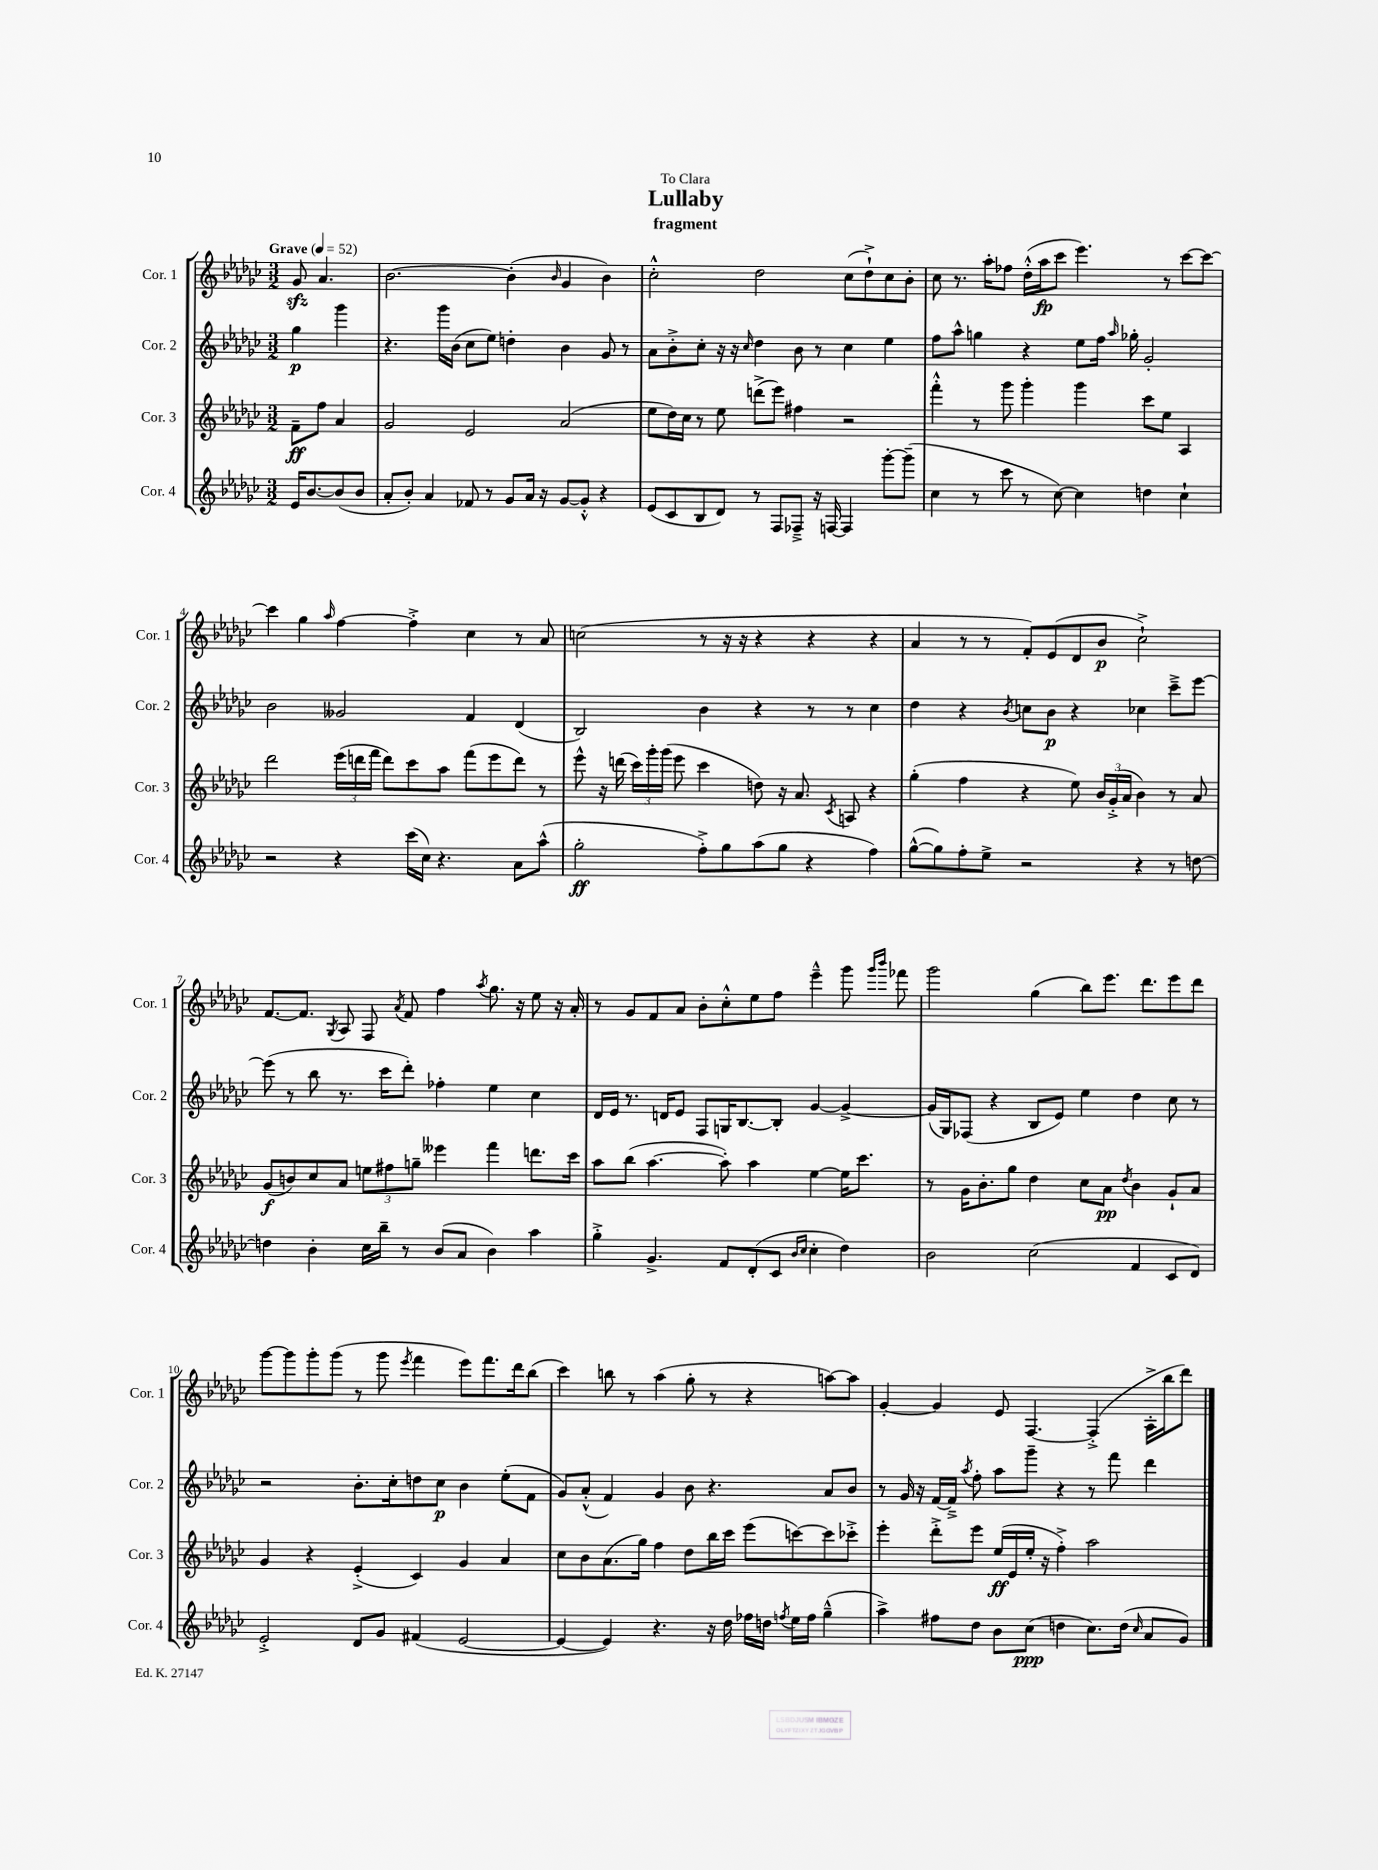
\header { title = "Lullaby" subtitle = "fragment" dedication = "To Clara" }
<<
\new StaffGroup <<
\new Staff = "s0" \with { instrumentName = "Cor. 1" shortInstrumentName = "Cor. 1" } {
    \clef treble \key ges \major \numericTimeSignature \time 3/2 \partial 2 \tempo "Grave" 4 = 52
    \autoBeamOff ges'8\sfz aes'4. |
    bes'2.~ bes'4-.( \grace { bes'16 } ges'4 bes'4) |
    ces''2-.-^ des''2 ces''8[( des''8-!->) ces''8 bes'8]-. |
    ces''8 r8. aes''16[-. fes''8] des''16[-.-^( aes''16\fp ces'''8] ees'''4.) r8 ces'''8[~ ces'''8]~ |
    ces'''4 ges''4 \grace { aes''16 } f''4~ f''4-.-> ces''4 r8 aes'8 |
    c''2( r8 r16 r16 r4 r4 r4 |
    aes'4 r8 r8 f'8[-.) ees'8( des'8 bes'8]\p ces''2-!->) |
    f'8.[~ f'8.] \acciaccatura { ges8 } aes8 f8 \acciaccatura { aes'8 } f'8 f''4 \acciaccatura { aes''8 } ges''8. r16 ees''8 r16 aes'16-. |
    r8 ges'8[ f'8 aes'8] bes'8[-. ces''8-.-^ ees''8 f''8] ees'''4---^ ges'''8 \grace { ges'''16[ bes'''16] } fes'''8 |
    ges'''2 ges''4( bes''8[) ees'''8.] des'''8.[ ees'''8 des'''8] |
    ges'''8[~ ges'''8 ges'''8-. ges'''8]( r8 ges'''8 \acciaccatura { ees'''8 } f'''4 ees'''8[) f'''8. des'''16 bes''8]( |
    ces'''4) b''8 r8 aes''4( ges''8-. r8 r4 a''8[~) a''8] |
    ges'4~-. ges'4 ees'8 f4.~ f4-.->( aes16[-.-> bes''16 des'''8]) \bar "|." |
}
\new Staff = "s1" \with { instrumentName = "Cor. 2" shortInstrumentName = "Cor. 2" } {
    \clef treble \key ges \major \numericTimeSignature \time 3/2 \partial 2
    \autoBeamOff ges''4\p ges'''4 |
    r4. ges'''16[ bes'16]( ces''8[ ees''8]) d''4-. bes'4 ges'8 r8 |
    aes'8[ bes'8-.-> ces''8]-. r16 r16 \grace { ces''16 } des''4 bes'8 r8 ces''4 ees''4 |
    f''8[ aes''8]-^ g''4 r4 ees''8[ f''16] \grace { aes''16 } ges''16-. ges'2-. |
    bes'2 geses'2 f'4 des'4( |
    bes2) bes'4 r4 r8 r8 ces''4 |
    des''4 r4 \acciaccatura { bes'8 } c''8[ bes'8]\p r4 ces''4 ces'''8[---> ees'''8]~ |
    ees'''8( r8 bes''8 r8. ces'''16[ des'''8]-.) fes''4-. ees''4 ces''4 |
    des'16[ ees'16] r8. d'16[ ees'8] f8[ g16 bes8.~ bes8]-. ges'4~ ges'4~-> |
    ges'16[( ges16) fes8]( r4 bes8[ ees'8]) ees''4 des''4 ces''8 r8 |
    r2 bes'8.[-. ces''16-. d''8 ces''8]\p bes'4 ees''8[-.( f'8] |
    ges'8[) aes'8]-.-^( f'4) ges'4 bes'8 r4. aes'8[ bes'8] |
    r8 ges'16 r16 f'16[~ f'16]---> \acciaccatura { aes''8 } f''8-. aes''8[ ges'''8]-- r4 r8 f'''8 des'''4 \bar "|." |
}
\new Staff = "s2" \with { instrumentName = "Cor. 3" shortInstrumentName = "Cor. 3" } {
    \clef treble \key ges \major \numericTimeSignature \time 3/2 \partial 2
    \autoBeamOff f'8[--\ff f''8] aes'4 |
    ges'2 ees'2 aes'2( |
    ees''8[ des''16) ces''16] r8 ees''8 d'''8[->( ees'''8]) fis''4 r2 |
    f'''4-.-^ r8 ges'''8 ges'''4-. ges'''4 ces'''8[ ees''8] aes4 |
    des'''2 \tuplet 3/2 { ees'''16[( d'''16 f'''16] } d'''8[) ces'''8 aes''8] f'''8[( ees'''8 d'''8]) r8 |
    ees'''8-^ r16 d'''16( \tuplet 3/2 { ces'''16[) ges'''16-. ges'''16]( } ees'''8 ces'''4 d''8) r16 aes'8. \acciaccatura { ces'8 } a8 r4 |
    ges''4-.( f''4 r4 ees''8) \tuplet 3/2 { bes'16[ ges'16-.->( aes'16] } bes'4) r8 aes'8 |
    ges'8[\f( b'8) ces''8 aes'8] \tuplet 3/2 { e''8[ fis''8 g''8]-- } eeses'''4 f'''4 d'''8.[ ces'''16] |
    aes''8[ bes''8]( aes''4.~ aes''8-.) aes''4 ees''4~ ees''16[ ces'''8.] |
    r8 ges'16[ bes'8.-. ges''8] des''4 ces''8[ aes'8]\pp \acciaccatura { des''8 } bes'4 ges'8[-! aes'8] |
    ges'4 r4 ees'4-.->( ces'4) ges'4 aes'4 |
    ces''8[ bes'8 aes'8.( ges''16]) f''4 des''8[ bes''16 ces'''16] ees'''8[( c'''8~) c'''8 ces'''8]-.-> |
    ees'''4-. des'''8[-.-> ees'''8] ees''16[\ff( ees'16 ees''16]-. r16 f''4-.->) aes''2 \bar "|." |
}
\new Staff = "s3" \with { instrumentName = "Cor. 4" shortInstrumentName = "Cor. 4" } {
    \clef treble \key ges \major \numericTimeSignature \time 3/2 \partial 2
    \autoBeamOff ees'16[ bes'8.~ bes'8( bes'8] |
    aes'8[-. bes'8]-.) aes'4 fes'8 r8 ges'8[ aes'16] r16 ges'8[~ ges'8]-.-^ r4 |
    ees'8[( ces'8 bes8 des'8]) r8 f8[ fes8]---> r16 f16~ f4 ges'''8[~-. ges'''8]--( |
    ces''4 r8 ces'''8 r8 ces''8~) ces''4 d''4 ces''4-! |
    r2 r4 ces'''16[( ces''16]) r4. aes'8[ aes''8]-^( |
    ges''2-.\ff f''8[-.->) ges''8 aes''8( ges''8] r4 f''4) |
    ges''8[~-^( ges''8) f''8-. ees''8]-> r2 r4 r8 d''8~ |
    d''4 bes'4-. ces''16[ bes''16]-- r8 bes'8[( aes'8] bes'4) aes''4 |
    ges''4-.-> ges'4.-> f'8[ des'8-.( ces'8] \grace { bes'16[ ces''16] } ces''4-. des''4) |
    bes'2 ces''2( f'4 ces'8[ des'8]) |
    ees'2-.-> des'8[ ges'8] fis'4( ees'2~ |
    ees'4~ ees'4) r4. r16 des''16 fes''16[ d''16] \acciaccatura { f''8 } ees''16[ f''16] ges''4---^( |
    aes''4->) fis''8[ des''8] bes'8[ ces''8]\ppp( d''4 ces''8.[) d''16]( \grace { ces''16 } aes'8[ ges'8]) \bar "|." |
}
>>
>>
